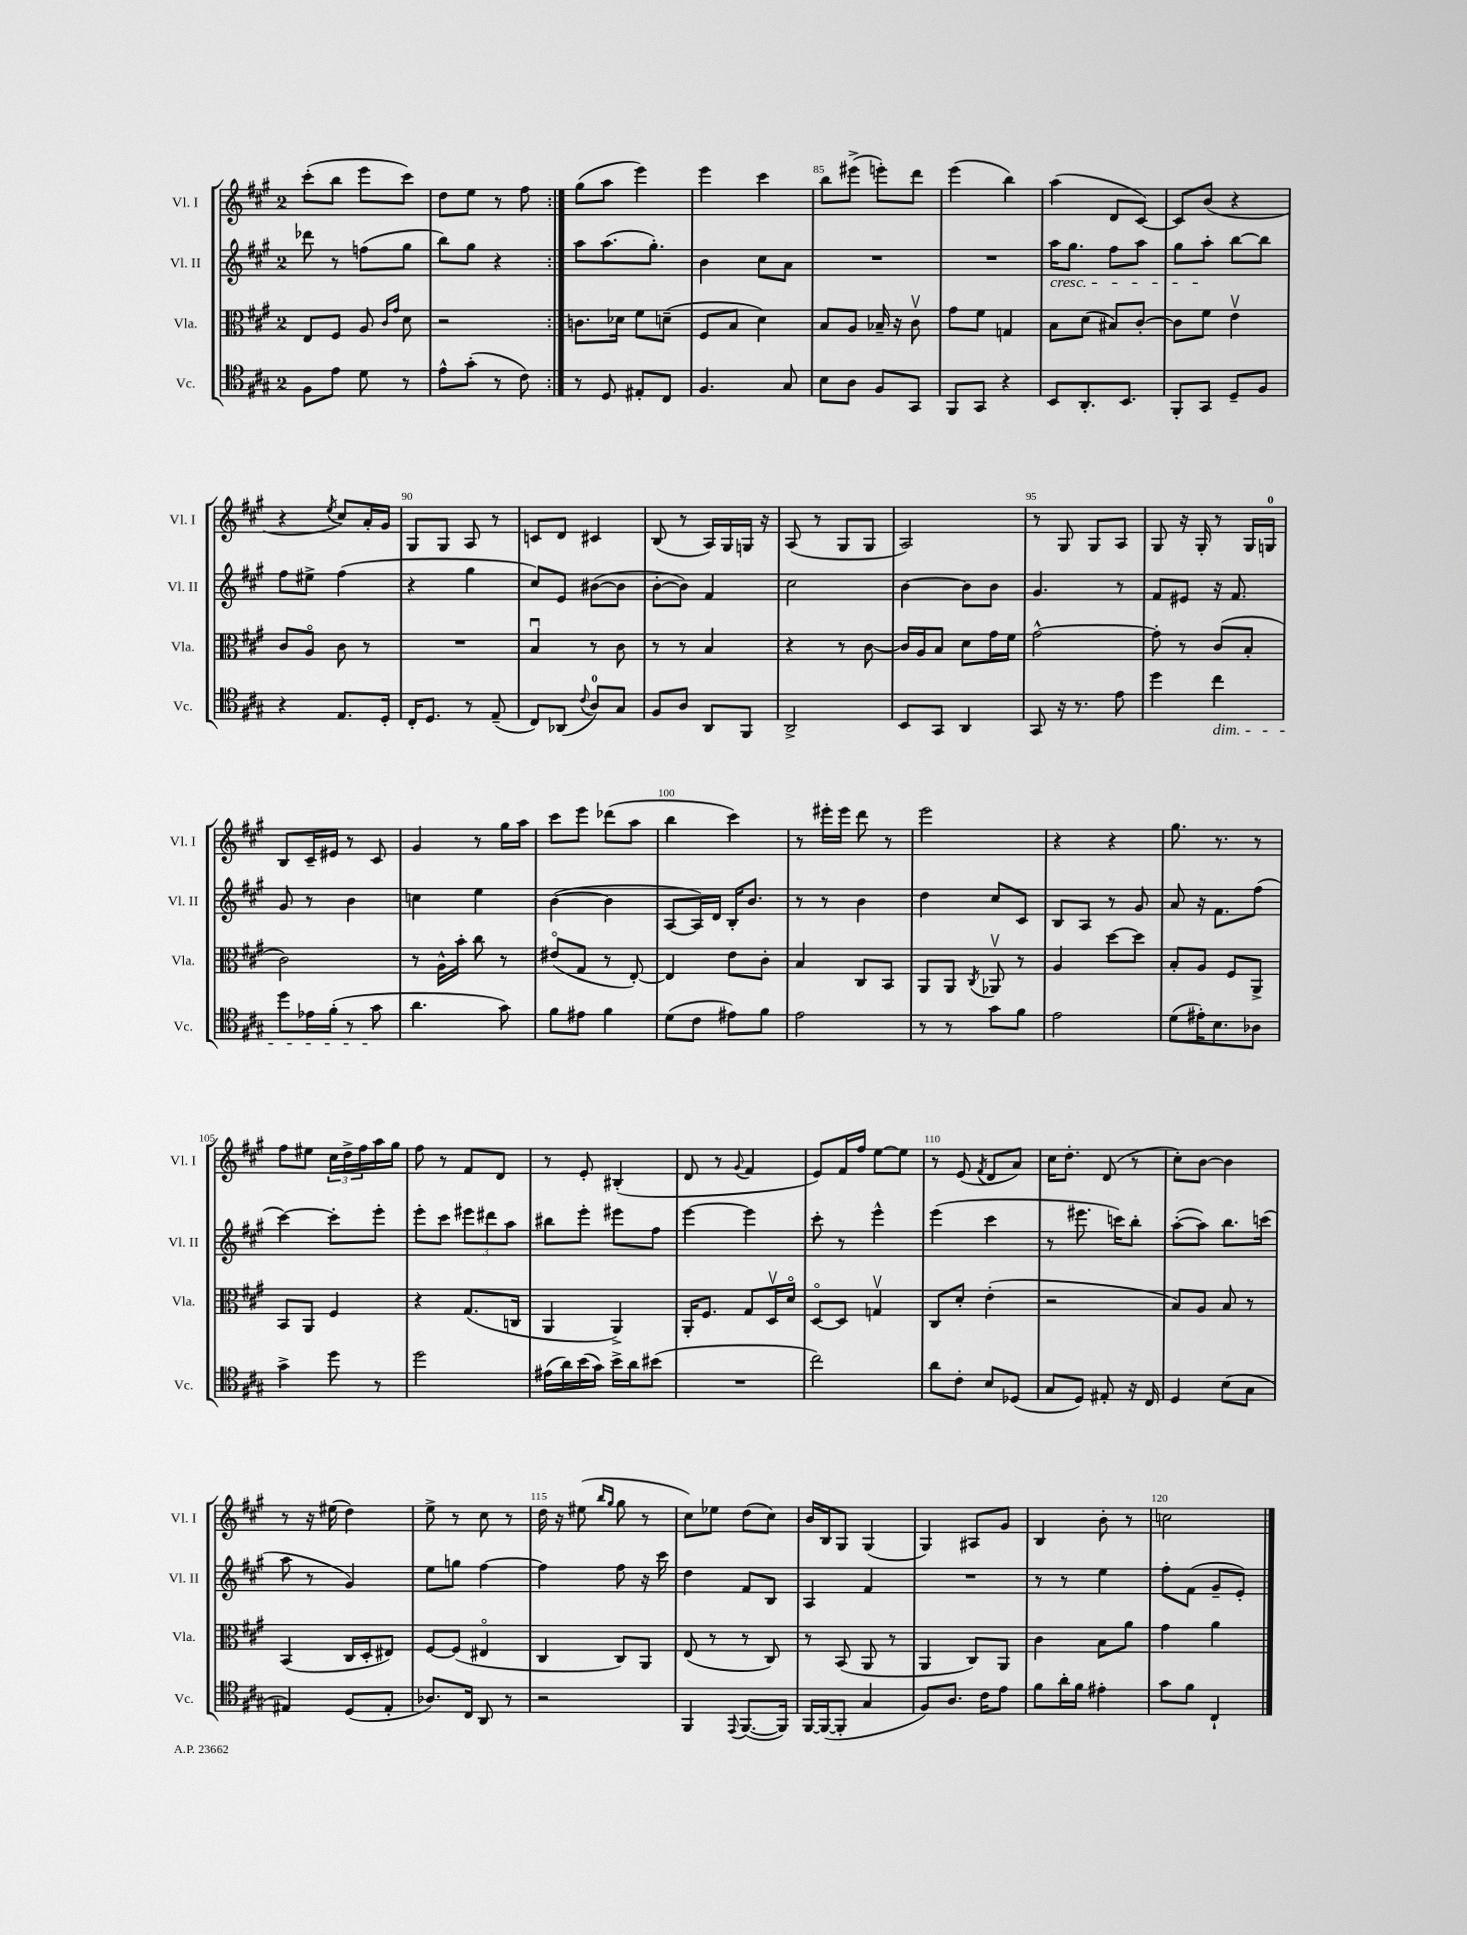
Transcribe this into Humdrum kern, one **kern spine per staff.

**kern	**kern	**kern	**kern
*staff4	*staff3	*staff2	*staff1
*clefC4	*clefC3	*clefG2	*clefG2
*k[f#c#g#]	*k[f#c#g#]	*k[f#c#g#]	*k[f#c#g#]
*M2/4	*M2/4	*M2/4	*M2/4
8F#	8E	8ddd-	(8ccc#'
8e	8F#	8r	8bb
8d	8A	(8ff	8eee
.	16qqc#	.	.
.	16qqg#	.	.
8r	8d	8gg#	8ccc#)
=	=	=	=
8e^^	2r	8bb)	8dd
(8g#'	.	8gg#	8ee
8r	.	4r	8r
8c#)	.	.	8ff#
=:|!	=:|!	=:|!	=:|!
8r	8.c	8aa	(8gg#
8D	.	(8.aa	8aa
.	16d-	.	.
8E#'	8f#	.	4eee)
.	.	8.gg#')	.
8C#	(8d~	.	.
=	=	=	=
4.F#	8F#	4b	4eee
.	8B	.	.
.	4d)	8cc#	4ccc#
8G#	.	8a	.
=	=	=	=
8B	8B	2r	8bb
8A	8A	.	(8eee#^
8F#	16B-~	.	8eee')
.	16r	.	.
8GG#	8c#v	.	8ddd
=	=	=	=
8FF#	8g#	2r	(4eee
8GG#	8f#	.	.
4r	4G	.	4bb)
=	=	=	=
8BB	8B	16aa	(4aa
.	.	8.gg#	.
8.AA'	(8d	.	.
.	8B#)	8ff#	8d
8.BB	.	.	.
.	[8c#'	8aa	[8c#)
=	=	=	=
8FF#'	8c#]	8gg#	8c#]
8GG#	8f#	8aa'	(8b
8D~	4ev	[8bb	4r
8F#	.	8bb]	.
=	=	=	=
4r	8c#	8ff#	4r
.	8Ao	8ee#^	.
.	.	.	8qee
8.E	8c#	(4ff#	8cc#)
.	8r	.	16a'
16D'	.	.	16g#
=	=	=	=
16C#'	2r	4r	8G#
8.D	.	.	.
.	.	.	8G#
8r	.	4gg#	8A
(8E~	.	.	8r
=	=	=	=
8C#)	4Bu	8cc#)	8c
(8AA-	.	8e	8d
8qqc#	.	.	.
8A)	8r	([8b#	4c#
8G#	8c#	8b#]	.
=	=	=	=
8F#	8r	[8b'	(8B
8A	8r	8b])	8r
8AA	4B	4f#	16A)
.	.	.	16G#
8FF#	.	.	16G
.	.	.	16r
=	=	=	=
2AA^	4r	2cc#	(8A
.	.	.	8r
.	8r	.	8G#
.	[8c#	.	8G#
=	=	=	=
8BB	16c#]	[4b	2A)
.	16A	.	.
8GG#	8B	.	.
4AA	8d	8b]	.
.	16g#	8b	.
.	16f#	.	.
=	=	=	=
8GG#	[2g#^^	4.g#	8r
16r	.	.	8G#
8.r	.	.	.
.	.	.	8G#
8e	.	8r	8A
=	=	=	=
4dd	8g#']	8f#	8G#
.	8r	8e#	16r
.	.	.	16G#'
4cc#	(8c#	16r	8r
.	.	8.f#	.
.	8B'	.	16G#
.	.	.	16G
=	=	=	=
8dd	2c#)	8g#	8B
16e-	.	8r	16c#~
(16f#'	.	.	16e#
8r	.	4b	8r
8g#	.	.	8c#
=	=	=	=
4.a	8r	4cc	4g#
.	16A^^	.	.
.	16b'	.	.
.	8cc#	4ee	8r
8g#)	8r	.	16gg#
.	.	.	16aa
=	=	=	=
8f#	(8e#o	([4b	8ccc#
8e#	8G#	.	8eee
4f#	8r	4b]	(8ddd-
.	[8E')	.	8aa
=	=	=	=
(8d	4E]	[8A	4bb
8c#	.	16A])	.
.	.	16d	.
8e#)	8e	16B'	4ccc#)
.	.	8.b	.
8f#	8c#'	.	.
=	=	=	=
2e	4B	8r	8r
.	.	8r	16eee#'
.	.	.	16eee#
.	8C#	4b	8ddd
.	8BB	.	8r
=	=	=	=
8r	8AA	4dd	2eee
8r	8AA	.	.
.	8qC#	.	.
8g#	8AA-v	8cc#	.
8f#	8r	8c#	.
=	=	=	=
2e	4A	8B	4r
.	.	8A	.
.	[8dd	8r	4r
.	8dd]	8g#	.
=	=	=	=
(8d	8B'	8a	8.gg#
16e#')	8A	16r	.
8.B	.	8.f#	8.r
.	8F#	.	.
8A-	8AA^	(8ff#	8r
=	=	=	=
4g#^	8BB	[4ccc#)	8ff#
.	8AA	.	8ee#
8dd	4F#	8ccc#']	24cc#
.	.	.	24dd^
.	.	.	24ff#
8r	.	8eee'	16aa
.	.	.	16gg#
=	=	=	=
2dd	4r	8eee'	8ff#
.	.	8ccc#	8r
.	(8.G#	12eee#	8f#
.	.	12ddd#	.
.	.	.	8d
.	.	12aa	.
.	16C	.	.
=	=	=	=
(16e#	4AA	8bb#	8r
16a)	.	.	.
(16b	.	8eee'	8e'
16g#)	.	.	.
16b^	4AA^)	8eee#	(4B#'
16a	.	.	.
(8b#	.	8ff#	.
=	=	=	=
2r	16AA'	[4eee	8d
.	8.F#	.	.
.	.	.	8r
.	.	.	8qqg#
.	8G#	4eee]	4f#
.	16Dv	.	.
.	16do	.	.
=	=	=	=
2cc#)	[8Do	8ccc#'	8e)
.	8D]	8r	16f#
.	.	.	16ff#
.	4Gv	4eee^^	[8ee
.	.	.	8ee]
=	=	=	=
8a	8C#	(4eee	8r
8c#'	8d'	.	(8e
.	.	.	8qf#
8B	(4e'	4ccc#	8d
(8D-	.	.	8a)
=	=	=	=
8G#	2r	8r	16cc#
.	.	.	8.dd'
8D)	.	8.eee#	.
8E#'	.	.	(8d
.	.	16ccc)	.
16r	.	8bb'	8r
16C#	.	.	.
=	=	=	=
4D	8B)	([8aa'	8cc#')
.	8A	8aa])	[8b
(8B	8B	8.bb	4b]
8G#	8r	.	.
.	.	(16ccc	.
=	=	=	=
4E#)	(4BB	8aa	8r
.	.	8r	16r
.	.	.	(16ee#
(8D	16C#	4g#)	4dd)
.	16D'	.	.
8E#'	8E#)	.	.
=	=	=	=
8.A-)	[8F#	8ee	8ee^
.	(8F#]	8gg	8r
16C#	.	.	.
8AA	4E#o	[4ff#	8cc#
8r	.	.	8r
=	=	=	=
2r	4C#	4ff#]	16dd
.	.	.	16r
.	.	.	(8ee#
.	.	.	16qqbb
.	.	.	16qqgg#
.	8C#)	8ff#	8gg#
.	8AA	16r	8r
.	.	16ccc#	.
=	=	=	=
4FF#	(8E	4dd	8cc#)
.	8r	.	8ee-
8qqEE	.	.	.
([8.FF#	8r	8f#	(8dd
.	8C#)	8B	8cc#)
16FF#])	.	.	.
=	=	=	=
[16FF#	8r	4A	16b
(16FF#_	.	.	16B
8FF#']	(8BB	.	8G#
4G#	8AA	4f#	(4G#
.	8r	.	.
=	=	=	=
8F#)	4AA	2r	4G#)
8.A	.	.	.
.	8C#)	.	8A#
16c#	.	.	.
8e	8AA	.	8g#
=	=	=	=
8f#	4c#	8r	4B
16a'	.	8r	.
16f#	.	.	.
4e#'	8B	4ee	8b'
.	8a	.	8r
=	=	=	=
8g#	4g#	8ff#'	2cc
8f#	.	(8f#	.
4C#`	4a	8g#~	.
.	.	8e')	.
==	==	==	==
*-	*-	*-	*-
